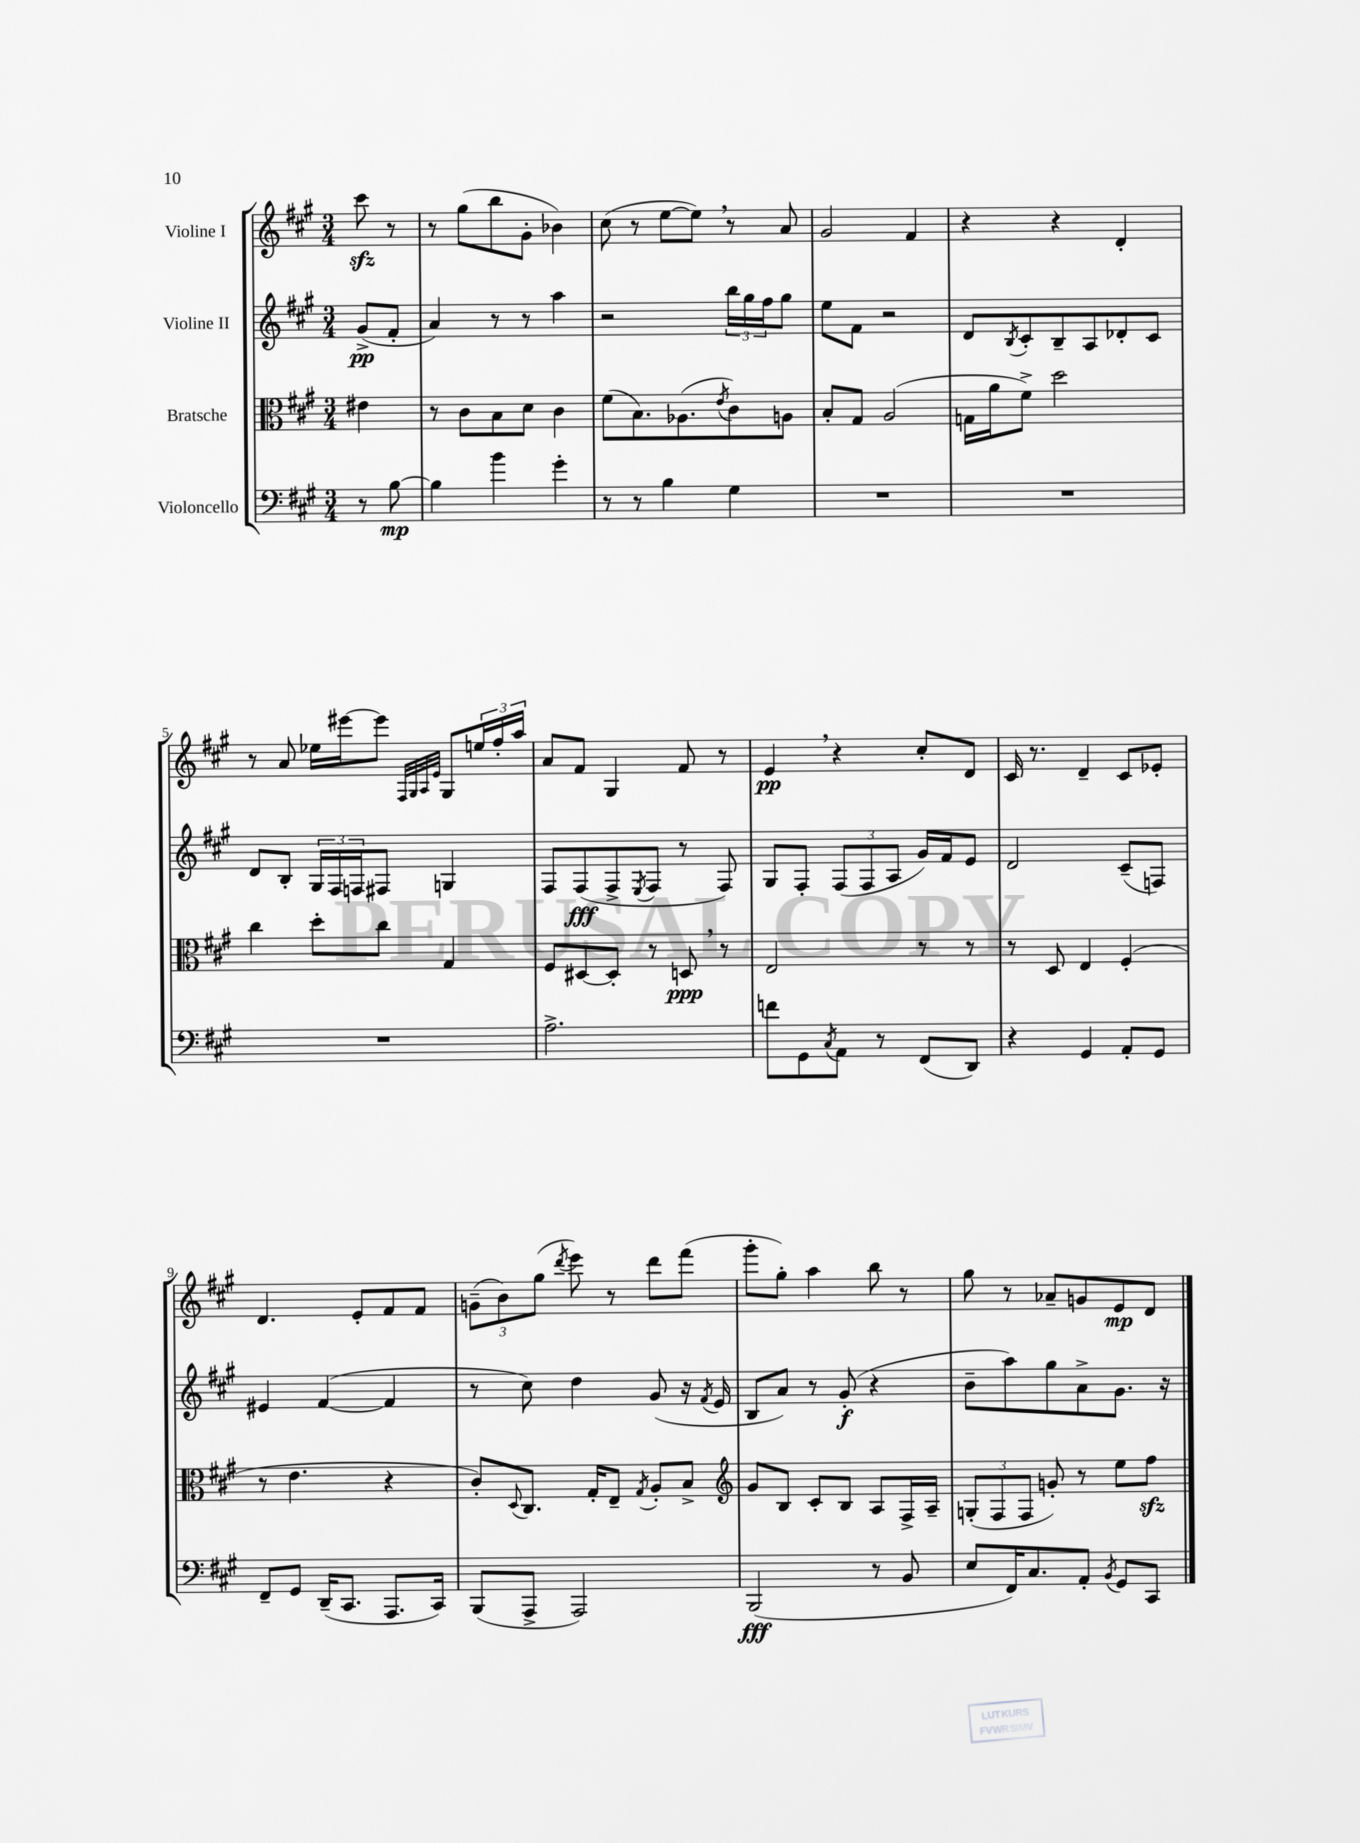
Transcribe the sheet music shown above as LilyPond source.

<<
\new StaffGroup <<
\new Staff = "s0" \with { instrumentName = "Violine I" } {
    \clef treble \key a \major \numericTimeSignature \time 3/4 \partial 4
    cis'''8\sfz r8 |
    r8 gis''8( b''8 gis'8-. bes'4) |
    cis''8( r8 e''8~ e''8) \breathe r8 a'8 |
    gis'2 fis'4 |
    r4 r4 d'4-. |
    r8 a'8 ees''16 eis'''16~ eis'''8 \grace { fis32 gis32 a32 e'32 } gis8 \tuplet 3/2 { e''16 fis''16-. a''16 } |
    a'8 fis'8 gis4 fis'8 r8 |
    e'4\pp \breathe r4 cis''8-. d'8 |
    cis'16 r8. d'4-- cis'8 ees'8-. |
    d'4. e'8-. fis'8 fis'8 |
    \tuplet 3/2 { g'8--( b'8) gis''8( } \acciaccatura { d'''8 } e'''8) r8 d'''8 fis'''8( |
    gis'''8-. gis''8-.) a''4 b''8 r8 |
    gis''8 r8 aes'8-- g'8 e'8\mp d'8 \bar "|." |
}
\new Staff = "s1" \with { instrumentName = "Violine II" } {
    \clef treble \key a \major \numericTimeSignature \time 3/4 \partial 4
    gis'8->\pp( fis'8-. |
    a'4) r8 r8 a''4 |
    r2 \tuplet 3/2 { b''16 gis''16 fis''16 } gis''8 |
    e''8 fis'8 r2 |
    d'8 \acciaccatura { b8 } cis'8-. b8-- a8 des'8-. cis'8 |
    d'8 b8-. \tuplet 3/2 { gis16 fis16 f16 } fis8 g4 |
    fis8 fis8\fff( fis8-> \acciaccatura { e8 } fis8 r8 fis8) |
    gis8 fis8-. \tuplet 3/2 { fis8( fis8 a8 } gis'16) fis'16 e'8 |
    d'2 cis'8--( f8) |
    eis'4 fis'4~( fis'4 |
    r8 cis''8) d''4 gis'8( r16 \acciaccatura { fis'8 } e'16 |
    b8 a'8) r8 gis'8-.\f( r4 |
    b'8-- a''8) gis''8 a'8-> gis'8. r16 \bar "|." |
}
\new Staff = "s2" \with { instrumentName = "Bratsche" } {
    \clef alto \key a \major \numericTimeSignature \time 3/4 \partial 4
    eis'4 |
    r8 cis'8 b8 d'8 cis'4 |
    fis'8( b8.) aes8.( \acciaccatura { e'8 } cis'8) a8 |
    b8-. gis8 a2( |
    g16 a'16 fis'8->) d''2 |
    cis''4 d''8-. cis''8 gis4 |
    fis8 dis8~ dis8-. r8 d8\ppp \breathe r8 |
    e2 r8 r8 |
    r8 d8 e4 fis4-.( |
    r8 e'4. r4 |
    cis'8-.) \appoggiatura { d8 } cis8. gis16-. e8-- \acciaccatura { gis8 } a8-. b8-> |
    \clef treble gis'8 b8 cis'8-. b8 a8 fis16-> a16-- |
    \tuplet 3/2 { g8-.( fis8 fis8 } g'8-.) r8 e''8 fis''8\sfz \bar "|." |
}
\new Staff = "s3" \with { instrumentName = "Violoncello" } {
    \clef bass \key a \major \numericTimeSignature \time 3/4 \partial 4
    r8 b8~\mp |
    b4 b'4 gis'4-. |
    r8 r8 b4 gis4 |
    R2. |
    R2. |
    R2. |
    a2.-> |
    f'8 gis,8 \acciaccatura { cis8 } a,8 r8 fis,8( d,8) |
    r4 gis,4 a,8-. gis,8 |
    fis,8-- gis,8 d,16--( cis,8. a,,8. cis,16) |
    b,,8( a,,8-> a,,2) |
    b,,2\fff( r8 b,8 |
    e8 fis,16) cis8. a,8-. \acciaccatura { b,8 } gis,8 cis,8 \bar "|." |
}
>>
>>
